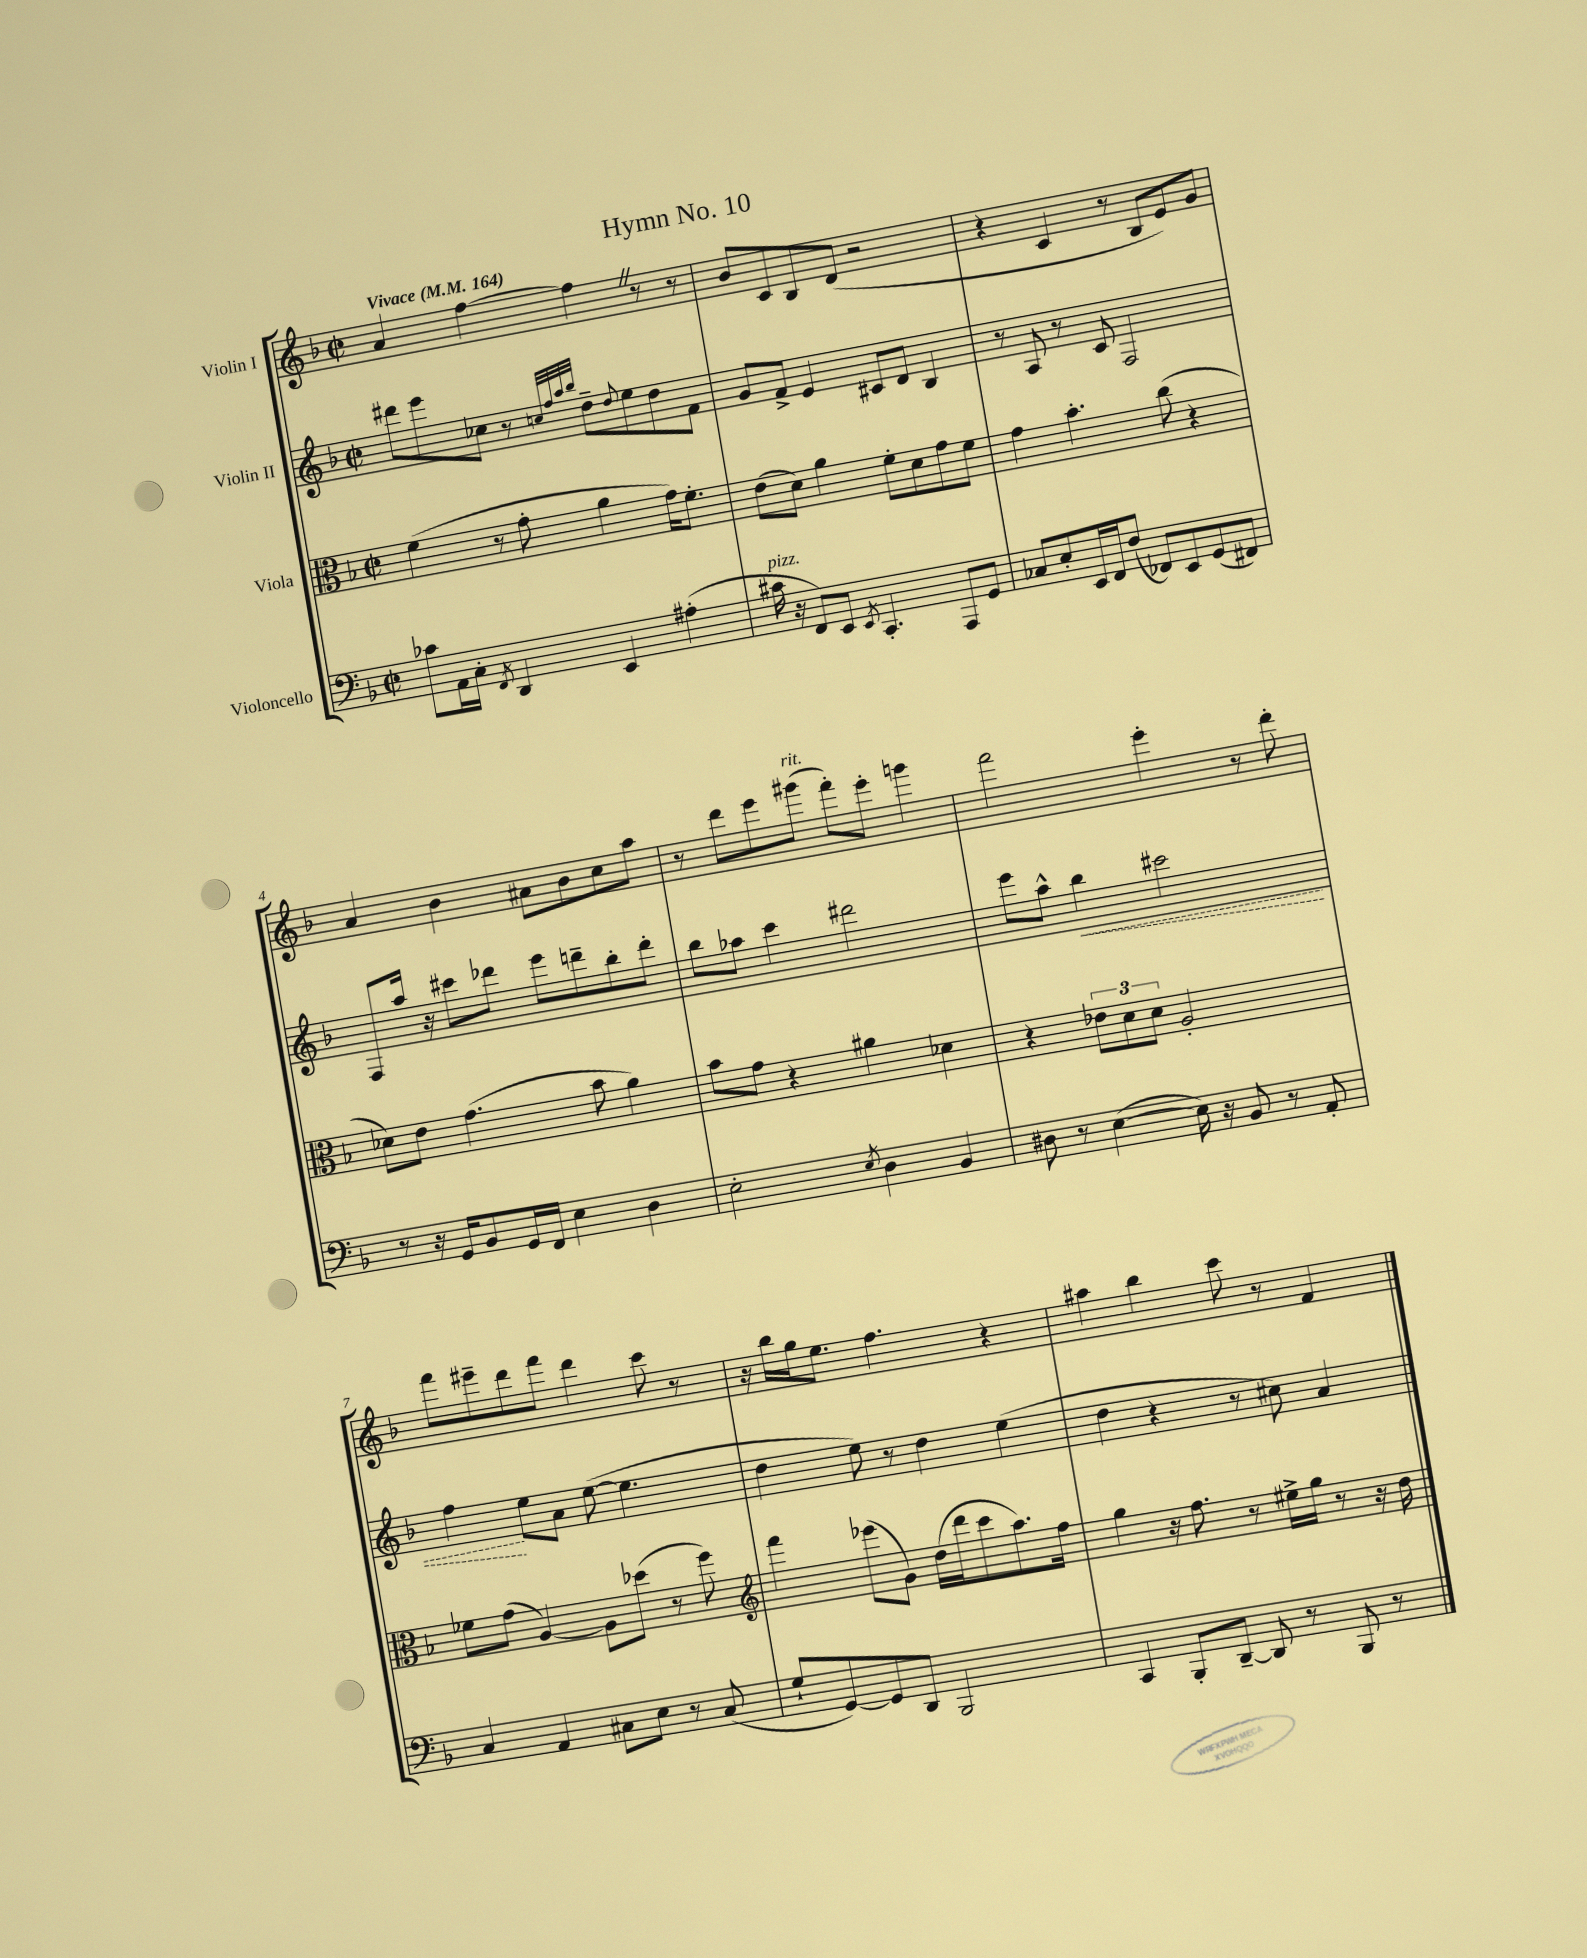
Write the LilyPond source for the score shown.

\header { title = "Hymn No. 10" }
<<
\new StaffGroup <<
\new Staff = "s0" \with { instrumentName = "Violin I" } {
    \clef treble \key f \major \defaultTimeSignature \time 2/2 \tempo "Vivace" 4 = 164
    a'4 f''4~ f''4 \once \override BreathingSign.text = \markup { \musicglyph "scripts.caesura.straight" } \breathe r8 r8 |
    bes'8 c'8 bes8 d'8( r2 |
    r4 c'4 r8 bes8 e'8) g'8 |
    a'4 bes'4 ais'8 bes'8 c''8 a''8 |
    r8 d'''8 e'''8 gis'''8^\markup { \italic "rit." }( f'''8-.) e'''8-. g'''4 |
    f'''2 e'''4-. r8 d'''8-. |
    f'''8 eis'''8-- d'''8 f'''8 d'''4 c'''8 r8 |
    r16 bes''16 g''16 e''8. f''4. r4 |
    ais''4 bes''4 c'''8 r8 f'4 \bar "|." |
}
\new Staff = "s1" \with { instrumentName = "Violin II" } {
    \clef treble \key f \major \defaultTimeSignature \time 2/2
    dis'''8 e'''8 ces''8 r8 \grace { c''32 f''32 a''32 bes''32 } d''8-- \appoggiatura { d''8 } e''8 d''8 f'8 |
    g'8 f'8-> e'4 cis'8 d'8 bes4 |
    r8 a8 r8 c'8 f2 |
    f8 a''16 r16 cis'''8 des'''8 e'''8 d'''8-- bes''8-. d'''8-. |
    bes''8 aes''8 c'''4 dis'''2 |
    e'''8 a''8-^ \once \override Hairpin.style = #'dashed-line bes''4\< cis'''2 |
    f''4\! e''8 a'8 e''8~( e''4. |
    d''4 e''8) r8 d''4 e''4( |
    d''4 r4 r8 cis''8) a'4 \bar "|." |
}
\new Staff = "s2" \with { instrumentName = "Viola" } {
    \clef alto \key f \major \defaultTimeSignature \time 2/2
    f'4( r8 g'8-. a'4 g'16) f'8.-. |
    e'8( d'8) a'4 f'8-. d'8 g'8 f'8 |
    g'4 bes'4.-. c''8( r4 |
    des'8) e'8 g'4.( bes'8 a'4) |
    bes'8 g'8 r4 ais'4 des'4 |
    r4 \tuplet 3/2 { ees'8 d'8 d'8 } a2-. |
    fes'8 g'8( a4~) a8 des''8( r8 f''8) |
    \clef treble f'''4 ees'''8( g'8) d''16( d'''16 c'''8 a''8.) f''16 |
    g''4 r16 f''8. r8 eis''16-> g''16 r8 r16 d''16 \bar "|." |
}
\new Staff = "s3" \with { instrumentName = "Violoncello" } {
    \clef bass \key f \major \defaultTimeSignature \time 2/2
    ces'8 a,16 c16-. \acciaccatura { f,8 } d,4 e,4 ais4-.( |
    cis'16^\markup { \italic "pizz." } r16 f,8) e,8 \acciaccatura { e,8 } c,4.-. a,,8 g,8 |
    ces8 e8-. e,16 f,16 f8( fes,8) e,8 g,8( fis,8) |
    r8 r16 g,16 bes,8 g,16 f,16 e4 d4 |
    e2-. \acciaccatura { e8 } d4 bes,4 |
    dis8 r8 e4~( e16) r16 bes,8 r8 a,8-. |
    c4 a,4 cis8 e8 r8 cis8( |
    g8-! g,8~) g,8 d,8 bes,,2 |
    c,4 bes,,8-. d,8~-- d,8 r8 bes,,8 r8 \bar "|." |
}
>>
>>
